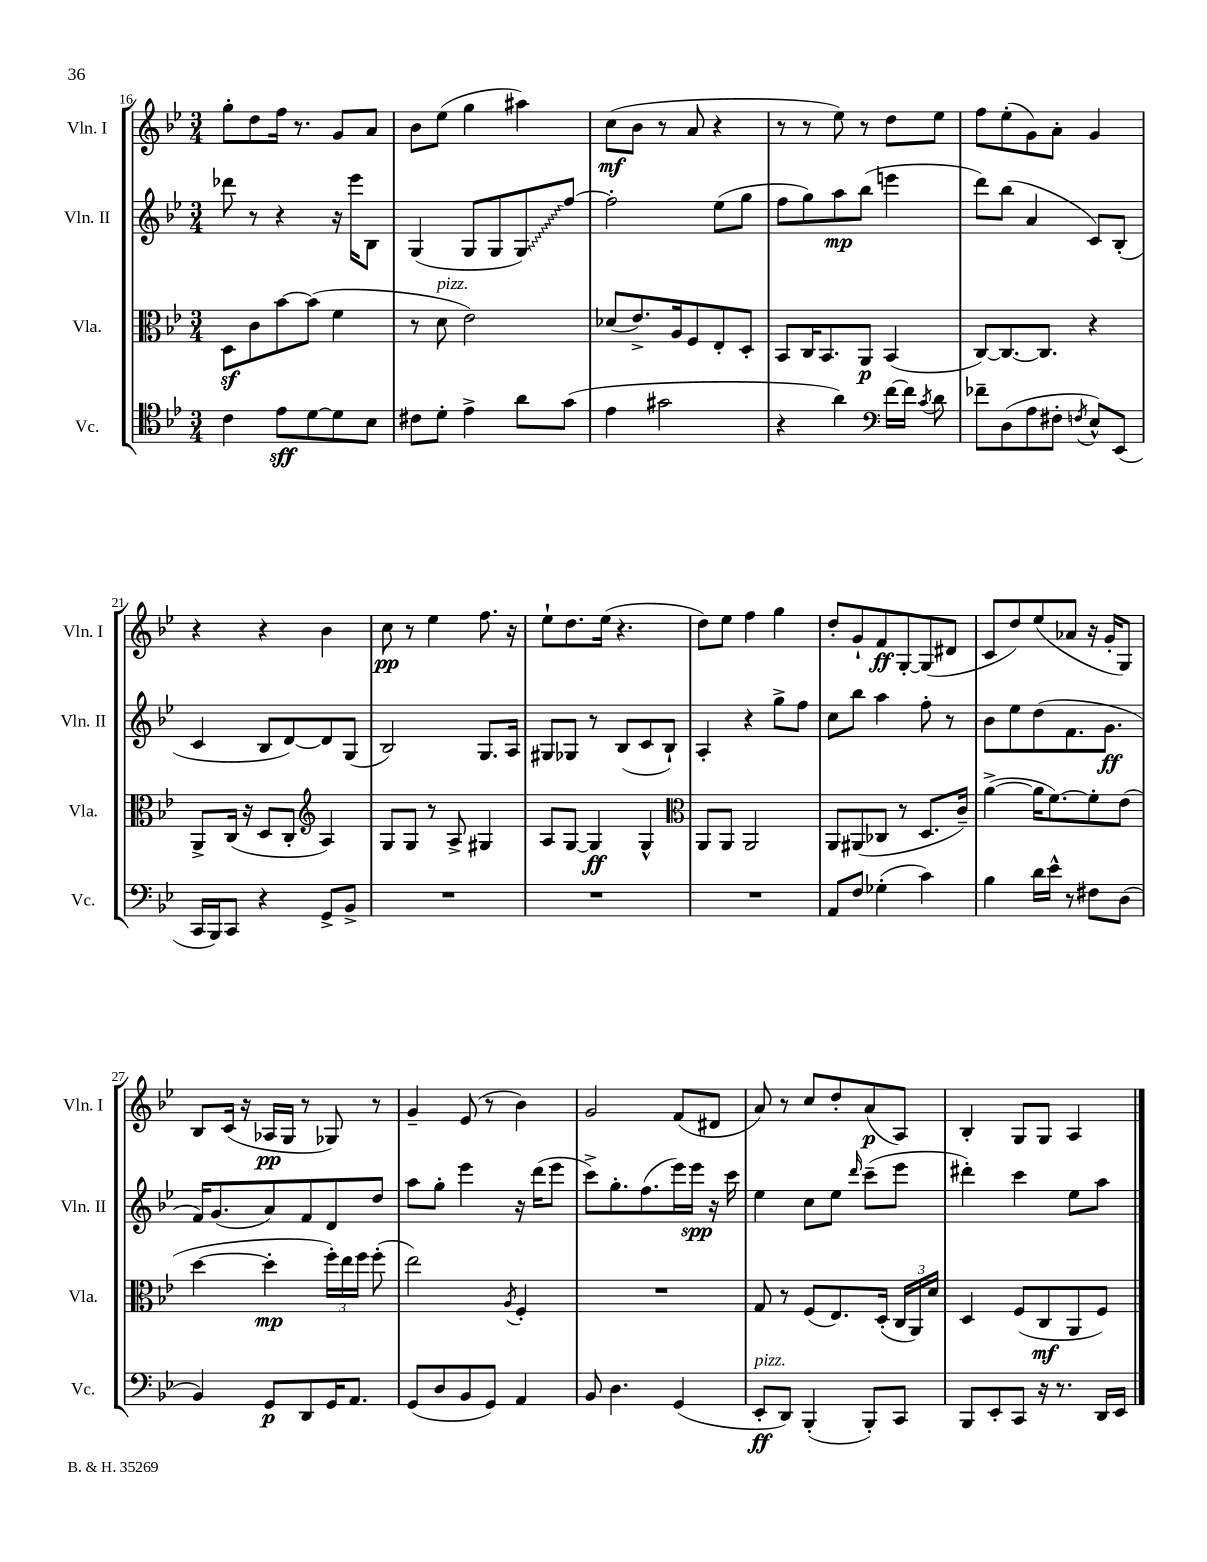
<<
\new StaffGroup <<
\new Staff = "s0" \with { instrumentName = "Vln. I" shortInstrumentName = "Vln. I" } {
    \clef treble \key bes \major \numericTimeSignature \time 3/4
    \autoBeamOff g''8[-. d''8 f''16] r8. g'8[ a'8] |
    bes'8[ ees''8]( g''4 ais''4) |
    c''8[\mf( bes'8] r8 a'8 r4 |
    r8 r8 ees''8) r8 d''8[ ees''8] |
    f''8[ ees''8-.( g'8) a'8]-. g'4 |
    r4 r4 bes'4 |
    c''8\pp r8 ees''4 f''8. r16 |
    ees''8[-! d''8. ees''16]( r4. |
    d''8[) ees''8] f''4 g''4 |
    d''8[-. g'8-! f'8\ff g8~-. g8( dis'8] |
    c'8[ d''8) ees''8( aes'8] r16 g'16[-. g8]) |
    bes8[ c'16]( r16 aes16[\pp g16] r8 ges8) r8 |
    g'4-- ees'8( r8 bes'4) |
    g'2 f'8[( dis'8] |
    a'8) r8 c''8[ d''8-. a'8\p( a8]) |
    bes4-. g8[ g8] a4 \bar "|." |
}
\new Staff = "s1" \with { instrumentName = "Vln. II" shortInstrumentName = "Vln. II" } {
    \clef treble \key bes \major \numericTimeSignature \time 3/4
    \autoBeamOff des'''8 r8 r4 r16 ees'''16[ bes8] |
    g4( g8[ g8 \once \override Glissando.style = #'zigzag g8\glissando) f''8]~ |
    f''2-. ees''8[( g''8] |
    f''8[ g''8) a''8\mp bes''8]( e'''4 |
    d'''8[) bes''8]( a'4 c'8[) bes8]-.( |
    c'4 bes8[ d'8~) d'8 g8]( |
    bes2) g8.[ a16] |
    gis8[ ges8] r8 bes8[( c'8 bes8]-!) |
    a4-. r4 g''8[-> f''8] |
    c''8[ bes''8] a''4 f''8-. r8 |
    bes'8[ ees''8 d''8( f'8. g'8.]\ff |
    f'16[) g'8.( a'8) f'8 d'8 d''8] |
    a''8[ g''8]-. ees'''4 r16 d'''16[( ees'''8] |
    c'''8[->) g''8.-. f''8.( ees'''16) ees'''16]\spp r16 c'''16 |
    ees''4 c''8[ ees''8] \grace { d'''16 } c'''8[--( ees'''8] |
    dis'''4-.) c'''4 ees''8[ a''8] \bar "|." |
}
\new Staff = "s2" \with { instrumentName = "Vla." shortInstrumentName = "Vla." } {
    \clef alto \key bes \major \numericTimeSignature \time 3/4
    \autoBeamOff d8[\sf c'8 bes'8~ bes'8]( f'4 |
    r8 d'8^\markup { \italic "pizz." } ees'2) |
    des'8[( ees'8.->) a16 f8 ees8-. d8]-. |
    bes,8[ c16 bes,8. a,8]\p bes,4( |
    c8[~) c8.~ c8.] r4 |
    a,8[-> c16]( r16 d8[ c8]-. \clef treble a4) |
    g8[ g8] r8 a8-> gis4 |
    a8[ g8]~ g4\ff g4-^ |
    \clef alto a,8[ a,8] a,2 |
    a,8[ ais,8( ces8] r8 d8.[ c'16]--) |
    a'4~->( a'16[ f'8.~) f'8-. ees'8]( |
    d''4~ d''4-.\mp \tuplet 3/2 { f''16[-.) ees''16 f''16] } f''8-.( |
    ees''2) \acciaccatura { a8 } f4-. |
    R2. |
    g8 r8 f8[( ees8.) d16]-.( \tuplet 3/2 { c16[ a,16) d'16] } |
    d4 f8[( c8\mf a,8 f8]) \bar "|." |
}
\new Staff = "s3" \with { instrumentName = "Vc." shortInstrumentName = "Vc." } {
    \clef tenor \key bes \major \numericTimeSignature \time 3/4
    \autoBeamOff c'4 ees'8[\sff d'8~ d'8 bes8] |
    cis'8[ d'8]-. ees'4-> a'8[ g'8]( |
    ees'4 gis'2 |
    r4 a'4) \clef bass f'16[~ f'16] \acciaccatura { c'8 } d'8 |
    fes'8[-- d8( a8 fis8]-. \acciaccatura { f8 } ees8[-^) ees,8]( |
    c,16[ bes,,16) c,8] r4 g,8[-> bes,8]-> |
    R2. |
    R2. |
    R2. |
    a,8[ f8] ges4-.( c'4) |
    bes4 d'16[ ees'16]-^ r8 fis8[ d8]( |
    bes,4) g,8[\p d,8 g,16 a,8.] |
    g,8[( d8 bes,8 g,8]) a,4 |
    bes,8 d4. g,4( |
    ees,8[-.\ff^\markup { \italic "pizz." } d,8]) bes,,4-.( bes,,8[-.) c,8] |
    bes,,8[ ees,8-. c,8] r16 r8. d,16[ ees,16] \bar "|." |
}
>>
>>
\layout { \context { \Score currentBarNumber = #16 } }
